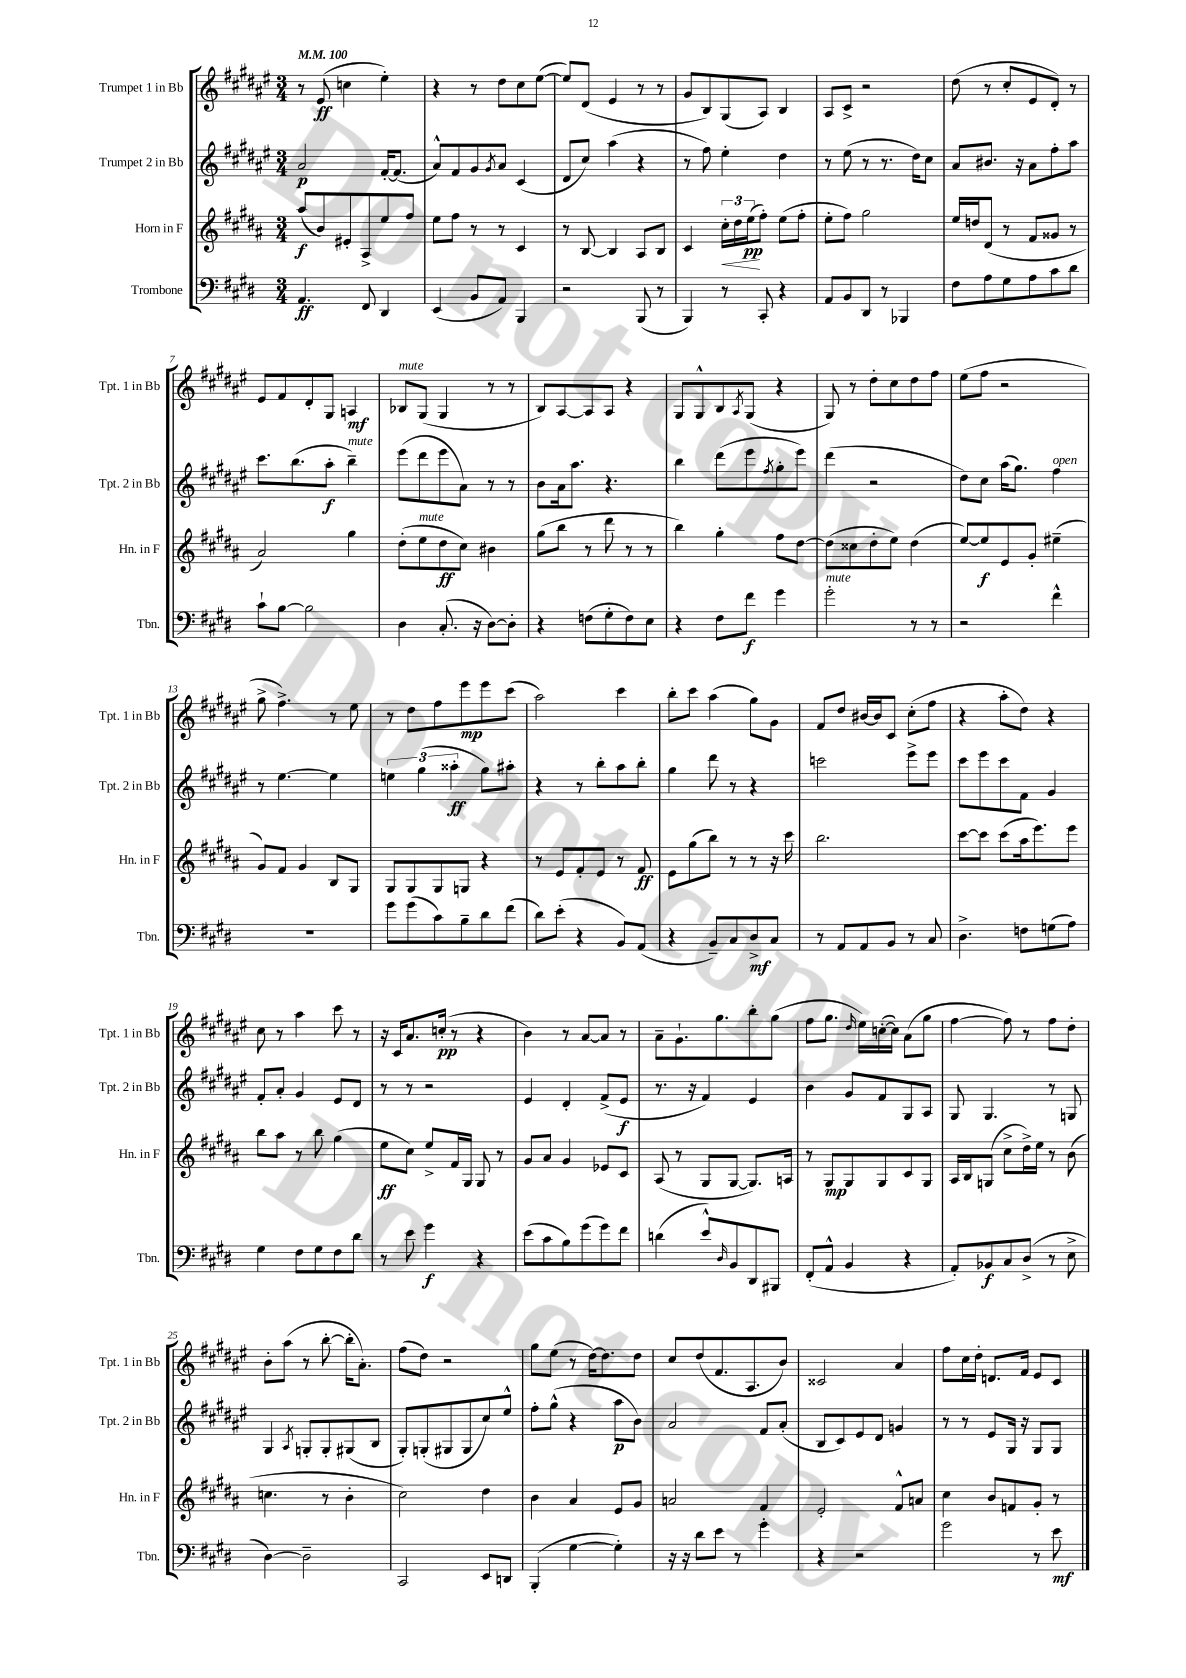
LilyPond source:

<<
\new StaffGroup <<
\new Staff = "s0" \with { instrumentName = "Trumpet 1 in Bb" shortInstrumentName = "Tpt. 1 in Bb" } {
    \clef treble \key fis \major \numericTimeSignature \time 3/4 \tempo 4 = 100
    r8 eis'8\ff( c''4 eis''4-.) |
    r4 r8 dis''8 cis''8 eis''8~( |
    eis''8) dis'8( eis'4 r8 r8 |
    gis'8 b8) gis8( ais8) b4 |
    ais8 cis'8-> r2 |
    dis''8( r8 cis''8-. eis'8 dis'8-.) r8 |
    eis'8 fis'8 dis'8-. gis8 a4\mf |
    bes8^\markup { \italic "mute" } gis8( gis4 r8 r8 |
    b8) ais8~ ais8 ais8 r4 |
    gis8 gis8-^ b8 \acciaccatura { ais8 } gis8( r4 |
    gis8) r8 dis''8-. cis''8 dis''8 fis''8 |
    eis''8( fis''8 r2 |
    gis''8-> fis''4.->) r8 eis''8 |
    r8 dis''8 fis''8 eis'''8\mp eis'''8 cis'''8( |
    ais''2) cis'''4 |
    b''8-. cis'''8 ais''4( gis''8) gis'8 |
    fis'8 dis''8 bis'16~ bis'16 cis'8 cis''8-.( fis''8 |
    r4 ais''8-. dis''8) r4 |
    cis''8 r8 ais''4 cis'''8 r8 |
    r16 cis'16 ais'8. c''16-.\pp( r8 r4 |
    b'4) r8 ais'8~ ais'8 r8 |
    ais'8-- gis'8.-! gis''8. b''8-. gis''8( |
    fis''8 gis''8. \grace { dis''16 } eis''16) c''16~-.( c''16) ais'8( gis''8 |
    fis''4~ fis''8) r8 fis''8 dis''8-. |
    b'8-. ais''8( r8 b''8~-. b''16-. ais'8.-.) |
    fis''8( dis''8) r2 |
    gis''8 eis''8( r8 dis''16~) dis''8. dis''8 |
    cis''8 dis''8( fis'8. ais8. b'8) |
    cisis'2 ais'4 |
    fis''8 cis''16 dis''16-. d'8. fis'16 eis'8 cis'8 \bar "|." |
}
\new Staff = "s1" \with { instrumentName = "Trumpet 2 in Bb" shortInstrumentName = "Tpt. 2 in Bb" } {
    \clef treble \key fis \major \numericTimeSignature \time 3/4
    ais'2\p fis'16~-. fis'8.( |
    ais'8-^) fis'8 gis'8 \acciaccatura { gis'8 } ais'8 cis'4( |
    dis'8 cis''8) ais''4( r4 |
    r8 fis''8) eis''4-. dis''4 |
    r8 eis''8( r8 r8. dis''16) cis''8 |
    ais'8 bis'8. r16 ais'8 fis''8-. ais''8 |
    cis'''8. b''8.( ais''8-.\f b''4--^\markup { \italic "mute" }) |
    eis'''8( dis'''8 eis'''8 ais'8) r8 r8 |
    b'8 ais'16 ais''8. r4. |
    b''4 dis'''8( eis'''8 \acciaccatura { fis''8 } gis''8-. eis'''8) |
    dis'''4( r2 |
    dis''8) cis''8 ais''16( gis''8.) fis''4^\markup { \italic "open" } |
    r8 eis''4.~ eis''4 |
    \tuplet 3/2 { e''4 gis''4( aisis''4-.\ff } gis''8) ais''8-. |
    r4 r8 b''8-. ais''8 b''8-. |
    gis''4 dis'''8 r8 r4 |
    c'''2 eis'''8-> eis'''8 |
    cis'''8 eis'''8 cis'''8 fis'8 gis'4 |
    fis'8-. ais'8-. gis'4 eis'8 dis'8 |
    r8 r8 r2 |
    eis'4 dis'4-. fis'8->( eis'8\f |
    r8. r16 fis'4) eis'4 |
    b'4 gis'8 fis'8 gis8 ais8 |
    gis8 gis4. r8 g8 |
    gis4 \acciaccatura { ais8 } g8-. g8-. gis8( b8 |
    gis8-.) g8-.( gis8 gis8 cis''8) eis''8-^ |
    fis''8-. gis''8-^( r4 ais''8\p b'8) |
    ais'2 fis'8 ais'8-.( |
    b8 cis'8) eis'8 dis'8 g'4 |
    r8 r8 eis'8 gis16 r16 gis8 gis8 \bar "|." |
}
\new Staff = "s2" \with { instrumentName = "Horn in F" shortInstrumentName = "Hn. in F" } {
    \clef treble \key b \major \numericTimeSignature \time 3/4
    ais''8\f( b'8) eis'8-. ais8-> e''8 fis''8 |
    e''8 fis''8 r8 r8 cis'4 |
    r8 b8~ b4 ais8 b8 |
    cis'4 \tuplet 3/2 { cis''16-.\< dis''16 e''16\pp\!( } fis''8-.) e''8( fis''8-. |
    e''8-. fis''8) gis''2 |
    e''16 d''16 dis'8( r8 fis'8 gisis'8 r8 |
    ais'2) gis''4 |
    dis''8-.( e''8^\markup { \italic "mute" } dis''8\ff cis''8) bis'4 |
    gis''8( b''8 r8 dis'''8 r8 r8 |
    b''4) gis''4-. fis''8 dis''8~ |
    dis''8( cisis''8 dis''8-. e''8) dis''4( |
    e''8~) e''8\f e'8 gis'8-. eis''4--( |
    gis'8) fis'8 gis'4 b8 gis8 |
    gis8 gis8 gis8 g8 r4 |
    r8 e'8 fis'8-. e'8 r8 fis'8\ff |
    e'8 gis''8( b''8) r8 r8 r16 cis'''16 |
    b''2. |
    cis'''8~ cis'''8 cis'''8( ais''16 e'''8.) e'''8 |
    b''8 ais''8 r8 b''8 gis''4( |
    e''8\ff cis''8) e''8-> fis'16 gis16 gis8 r8 |
    gis'8 ais'8 gis'4 ees'8 cis'8 |
    ais8( r8 gis8 gis8~ gis8.) a16 |
    r8 gis8\mp gis8 gis8 cis'8 gis8 |
    ais16 b16 g8( cis''8-> dis''16->) e''16 r8 b'8( |
    c''4. r8 b'4-. |
    cis''2) dis''4 |
    b'4 ais'4 e'8 gis'8 |
    a'2 fis'4 |
    e'2-. fis'8-^ a'8 |
    cis''4 b'8 f'8 gis'8-. r8 \bar "|." |
}
\new Staff = "s3" \with { instrumentName = "Trombone" shortInstrumentName = "Tbn." } {
    \clef bass \key e \major \numericTimeSignature \time 3/4
    a,4.\ff fis,8 dis,4 |
    e,4( b,8 a,8) b,,4 |
    r2 b,,8( r8 |
    b,,4) r8 cis,8-. r4 |
    a,8 b,8 dis,8 r8 bes,,4 |
    fis8 a8 gis8 a8 cis'8 dis'8 |
    cis'8-! b8~ b2 |
    dis4 cis8.-.( r16 dis8~) dis8-. |
    r4 f8( gis8-. f8) e8 |
    r4 fis8 fis'8\f gis'4 |
    gis'2-.^\markup { \italic "mute" } r8 r8 |
    r2 fis'4-^ |
    R2. |
    gis'8 gis'8( cis'8) b8-- dis'8 fis'8( |
    dis'8) e'8-.( r4 b,8) a,8( |
    r4 b,8--) cis8 dis8->\mf cis8 |
    r8 a,8 a,8 b,8 r8 cis8 |
    dis4.-> f8 g8( a8) |
    gis4 fis8 gis8 fis8 dis'8 |
    r8 e'8 gis'4\f r4 |
    e'8( cis'8 b8) gis'8( gis'8) fis'8 |
    d'4( e'8-^) \grace { dis16 } b,8 dis,8 bis,,8 |
    fis,8-.( a,8-^ b,4 r4 |
    a,8-.) bes,8\f cis8 dis8->( r8 e8-> |
    dis4~) dis2-- |
    cis,2 e,8 d,8 |
    b,,4-.( gis4~ gis4-.) |
    r16 r16 dis'8 e'8 r8 gis'4-. |
    r4 r2 |
    gis'2 r8 e'8\mf \bar "|." |
}
>>
>>
